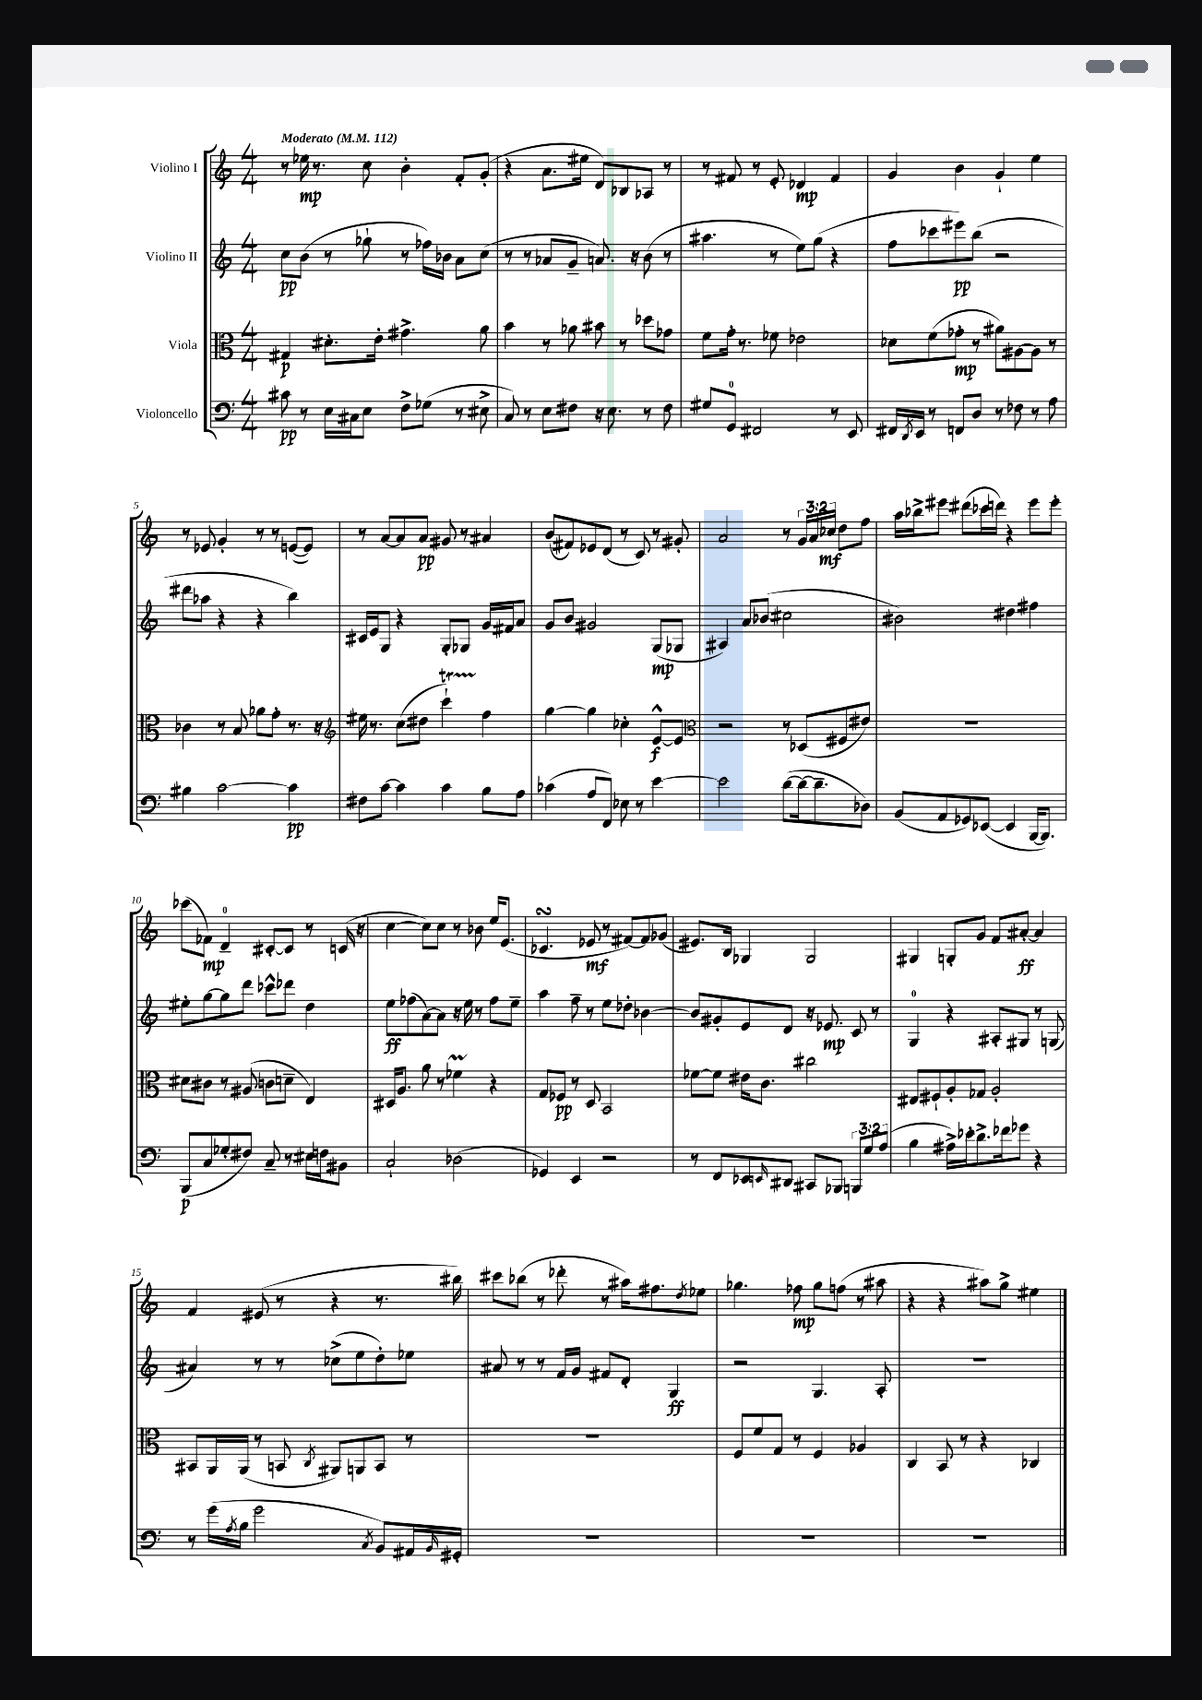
<<
\new StaffGroup <<
\new Staff = "s0" \with { instrumentName = "Violino I" } {
    \clef treble \key c \major \numericTimeSignature \time 4/4 \override Staff.TupletNumber.text = #tuplet-number::calc-fraction-text \tempo "Moderato" 4 = 112
    r8 ees''16\mp r8. c''8 b'4-. f'8-. g'8-.( |
    r4 a'8. eis''16 d'8) bes8 aes8 r8 |
    r8 fis'8 r8 e'8-. des'4\mp fis'4 |
    g'4 b'4 g'4-! e''4 |
    r8 ees'8 g'4-. r8 r8 e'8~( e'8) |
    r8 a'8~ a'8 a'8\pp gis'8 r8 ais'4 |
    b'8( fis'8) ees'8 d'8( r8 c'8) r8 gis'8-. |
    a'2 r8 \tuplet 3/2 { g'16 a'16 ces''16\mf } d''8 f''8 |
    a''16 bes''16-> eis'''8 dis'''8( ces'''16 d'''16) r4 eis'''8 eis'''8-. |
    ces'''8( fes'8\mp) d'4-0-- cis'8~-. cis'8 r8 c'16( r16 |
    c''4~ c''8) c''8 r8 bes'8 e''16 e'8.( |
    ces'4.\turn ees'8\mf r8 fis'8~) fis'8 ges'8( |
    eis'8.) b16 ges4 ges2 |
    gis4 g8-. g'8 f'8 ais'8~-.\ff ais'4 |
    f'4 eis'8( r8 r4 r8. bis''16) |
    cis'''8 bes''8( r8 des'''8-. r8 ais''16) fis''8. \acciaccatura { d''8 } ees''8 |
    ges''4. fes''8\mp ges''8 f''8( r8 ais''8 |
    r4 r4 ais''8) g''8-> eis''4 \bar "|." |
}
\new Staff = "s1" \with { instrumentName = "Violino II" } {
    \clef treble \key c \major \numericTimeSignature \time 4/4
    c''8\pp b'8( r8 ges''8-! r8 fes''16) bes'16 a'8 c''8( |
    r8 r8 aes'8 g'8-- a'8.) r16 b'8( r8 |
    ais''4. r8 e''8) g''8( r4 |
    f''8 ces'''8 eis'''8\pp) b''8( r2 |
    dis'''8 aes''8 r4 r4 b''4) |
    cis'16 e'16 g8 r4 g8-. ges8 g'16 fis'16 a'8 |
    g'8 b'8 gis'2 g8\mp( ges8 |
    ais4) a'8 bes'8( cis''2 |
    bis'2) dis''4 fis''4 |
    eis''8-. g''8~ g''8 d'''8 ces'''8-^ des'''8 d''4 |
    e''8\ff fes''8( a'8~) a'8 r16 e''16 r8 fes''8 e''8-- |
    a''4 f''8-- r8 e''8 des''8-. bes'4~ |
    bes'8 gis'8-. e'8 d'8 r16 ees'8.\mp c'8 r8 |
    g4-0 r4 ais8-. gis8 r8 g8( |
    ais'4) r8 r8 ces''8->( e''8 d''8-.) ees''8 |
    ais'8 r8 r8 f'16 g'16 fis'8 d'8-. g4\ff |
    r2 g4. a8-. |
    R1 \bar "|." |
}
\new Staff = "s2" \with { instrumentName = "Viola" } {
    \clef alto \key c \major \numericTimeSignature \time 4/4
    gis4\p dis'8.-. e'16-. gis'4.-> a'8 |
    b'4 r8 aes'8 bis'8 r8 des''8 ges'8 |
    f'8 g'16-. r8. fes'8 ees'2 |
    des'8 f'8( ges'8-.\mp r8 ais'8) ais8~ ais8 r8 |
    ces'4 r8 b8 aes'8 g'8-. r8. r16 |
    \clef treble eis''16 r8. c''8( dis''8 c'''4-!\startTrillSpan) f''4\stopTrillSpan |
    g''4~ g''4 ces''4-. e'8~-^\f e'8 |
    \clef alto r2 r8 des8( fis8 eis'8) |
    r1 |
    dis'8 cis'8 r8 ais8( c'8 d'8-- e4) |
    dis16 a8. a'8 r8 fes'4\prall r4 |
    g8 fes8\pp r8 d8 b,2 |
    fes'8~ fes'8 eis'16 c'8. cis''2 |
    eis8 fis8-! a8-. ges8 a2-. |
    bis,8 a,16 a,16( r8 b,8 \acciaccatura { c8 } ais,8) a,8 b,8 r8 |
    R1 |
    f8 f'8 g8 r8 f4 aes4 |
    c4 b,8 r8 r4 ces4 \bar "|." |
}
\new Staff = "s3" \with { instrumentName = "Violoncello" } {
    \clef bass \key c \major \numericTimeSignature \time 4/4 \override Staff.TupletNumber.text = #tuplet-number::calc-fraction-text
    cis'8\pp r8 e16 cis16 e8 f8-> ges8( r8 eis8-> |
    c8) r8 e8 fis8 r16 e8. r8 fis8 |
    gis8 g,8-0 fis,2 r8 e,8 |
    fis,16 \acciaccatura { d,8 } e,16 r8 f,8 d8 r8 fes8 r8 a8 |
    bis4 c'2~ c'4\pp |
    fis8 c'8~ c'4 c'4 b8 a8 |
    ces'4( a8 f,8) ees8 r8 e'4~ |
    e'2 d'8~( d'16~ d'8.-- des8) |
    b,8( a,8 ges,8) ees,8~( ees,4 b,,16~ b,,8.) |
    b,,8\p( c8 ges8-. fis8) c8-- r8 eis16 f16 bis,8 |
    c2-! des2( |
    ges,4) e,4 r2 |
    r8 f,8 ees,8 \grace { e,16 } dis,8 cis,8 bes,,8 \tuplet 3/2 { b,,8 g8 a8( } |
    b4 ais16->) ees'16-. d'8.-> fes'16 ges'8 r4 |
    r8 g'16( \acciaccatura { a8 } b16 g'2 \acciaccatura { c8 } b,8) ais,16 \grace { b,16 } gis,16-. |
    R1 |
    R1 |
    R1 \bar "|." |
}
>>
>>
